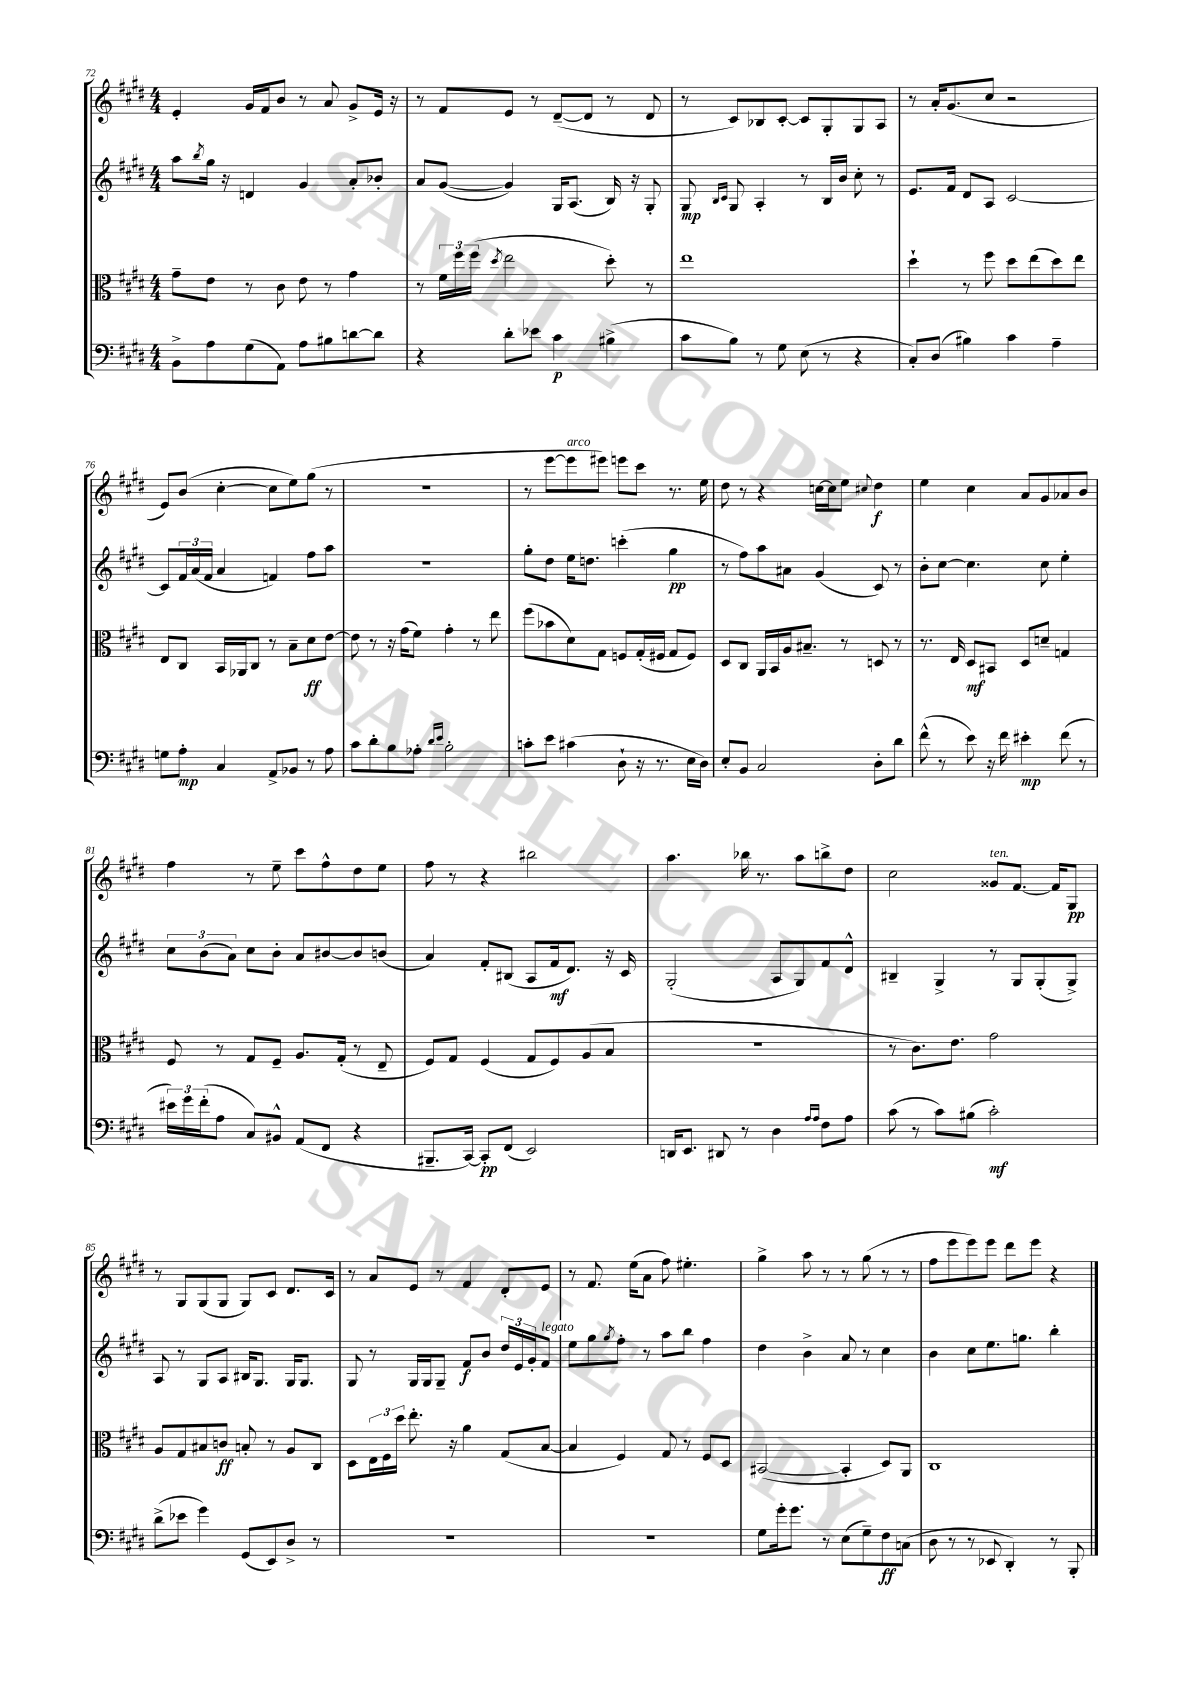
<<
\new StaffGroup <<
\new Staff = "s0" {
    \clef treble \key e \major \numericTimeSignature \time 4/4
    e'4-. gis'16 fis'16 b'8 r8 a'8 gis'8-> e'16 r16 |
    r8 fis'8 e'8 r8 dis'8~--( dis'8 r8 dis'8 |
    r8 cis'8) bes8 cis'8~-. cis'8 gis8-. gis8 a8 |
    r8 a'16-. gis'8.( cis''8 r2 |
    e'8) b'8( cis''4~-. cis''8 e''8) gis''8( r8 |
    R1 |
    r8 e'''8~ e'''8^\markup { \italic "arco" } eis'''8) e'''8 cis'''8 r8. e''16 |
    dis''8 r8 r4 c''16~ c''16 e''8 \appoggiatura { cis''8 } dis''4\f |
    e''4 cis''4 a'8 gis'8 aes'8 b'8 |
    fis''4 r8 e''8-- cis'''8 fis''8-^ dis''8 e''8 |
    fis''8 r8 r4 bis''2 |
    a''4. bes''16 r8. a''8 b''8-> dis''8 |
    cis''2 gisis'8^\markup { \italic "ten." } fis'8.~ fis'16 gis8\pp |
    r8 gis8 gis8( gis8 gis8) cis'8 dis'8. cis'16 |
    r8 a'8 e'8 r8 fis'4 dis'8-. e'8 |
    r8 fis'8. e''16( a'8 fis''8) eis''4.-. |
    gis''4-> a''8 r8 r8 gis''8( r8 r8 |
    fis''8 e'''8 e'''8) e'''8 dis'''8 e'''8 r4 \bar "|." |
}
\new Staff = "s1" {
    \clef treble \key e \major \numericTimeSignature \time 4/4
    a''8 \acciaccatura { b''8 } gis''16 r16 d'4 gis'4 a'8-. bes'8-. |
    a'8 gis'8~( gis'4) gis16 a8.( b16) r16 gis8-. |
    gis8\mp \grace { b16 cis'16 } gis8 a4-. r8 b16 b'16 cis''8-. r8 |
    e'8. fis'16 dis'8 a8 cis'2~ |
    cis'8 \tuplet 3/2 { fis'16 a'16( fis'16 } a'4 f'4) fis''8 a''8 |
    r1 |
    gis''8-. dis''8 e''16 d''8. c'''4-.( gis''4\pp |
    r8 fis''8) a''8 ais'8 gis'4( cis'8) r8 |
    b'8-. cis''8~ cis''4. cis''8 e''4-. |
    \tuplet 3/2 { cis''8 b'8( a'8) } cis''8 b'8-. a'8 bis'8~ bis'8 b'8( |
    a'4) fis'8-. bis8( a8 fis'16\mf dis'8.) r16 cis'16 |
    gis2-.( a8 gis8) fis'8 dis'8-^ |
    bis4-- gis4-> r8 gis8 gis8-.( gis8->) |
    a8 r8 gis8 a8 bis16 gis8. gis16 gis8. |
    gis8 r8 gis16 gis16 gis8-- fis'8\f b'8 \tuplet 3/2 { dis''16 e'16 gis'16-. } fis'8^\markup { \italic "legato" } |
    e''8 gis''8 \acciaccatura { gis''8 } fis''8-. r8 a''8 b''8 fis''4 |
    dis''4 b'4-> a'8 r8 cis''4 |
    b'4 cis''8 e''8. g''8. b''4-. \bar "|." |
}
\new Staff = "s2" {
    \clef alto \key e \major \numericTimeSignature \time 4/4
    gis'8-- e'8 r8 cis'8 e'8 r8 gis'4 |
    r8 \tuplet 3/2 { fis'16 fis''16 fis''16( } \acciaccatura { dis''8 } e''2 dis''8-.) r8 |
    e''1 |
    dis''4-! r8 fis''8 dis''8 e''8( dis''8) e''8 |
    e8 cis8 b,16 aes,16 cis8 r8 b8-- dis'8\ff e'8~ |
    e'8 r8 r16 gis'16( fis'8) gis'4-. r8 e''8 |
    fis''8( bes'8 dis'8) gis8 f8 gis16-.( fis16 gis8 fis8) |
    dis8 cis8 a,16 b,16 a16 bis8.-- r8 d8 r8 |
    r8. e16 dis8\mf bis,8 dis8 d'8-- g4 |
    fis8 r8 gis8 fis8-- a8. gis16-.( r8 e8-- |
    fis8) gis8 fis4( gis8 fis8) a8( b8 |
    r1 |
    r8 cis'8.) e'8. gis'2 |
    a8 gis8 bis8 c'8\ff b8-. r8 a8 cis8 |
    dis8 \tuplet 3/2 { e16 fis16 dis''16 } e''8.-. r16 a'4 gis8( b8~ |
    b4 fis4) gis8 r8 fis8 dis8 |
    bis,2~( bis,4-. dis8) a,8 |
    cis1 \bar "|." |
}
\new Staff = "s3" {
    \clef bass \key e \major \numericTimeSignature \time 4/4
    b,8-> a8 gis8( a,8) a8 bis8 d'8~ d'8 |
    r4 dis'8-. ees'8 cis'4\p bis4->( |
    cis'8 b8) r8 gis8 e8( r8 r4 |
    cis8-.) dis8( bis4) cis'4 a4-- |
    g8 a8-.\mp cis4 a,8-> bes,8 r8 a8 |
    cis'8 dis'8-. b8 aes8-. \grace { dis'16 e'16 } b2-. |
    c'8-. e'8 cis'4( dis8-! r16 r8. e16 dis16) |
    e8-. b,8 cis2 dis8-. dis'8 |
    fis'8-^( r8 e'8) r16 fis'16 eis'4-.\mp fis'8( r8 |
    \tuplet 3/2 { eis'16) gis'16 fis'16-.( } a8 cis8) bis,8-^ a,8( fis,8 r4 |
    bis,,8.-- cis,16~) cis,8-.\pp fis,8( e,2) |
    d,16 e,8. dis,8 r8 dis4 \grace { a16 a16 } fis8 a8 |
    cis'8( r8 cis'8) bis8( cis'2-.\mf) |
    dis'8->( ees'8 gis'4) gis,8( e,8) dis8-> r8 |
    R1 |
    R1 |
    gis8 gis'16-. gis'8. r8 e8( gis8--) fis8\ff c8( |
    dis8 r8 r8 ees,8 dis,4-.) r8 b,,8-. \bar "|." |
}
>>
>>
\layout { \context { \Score currentBarNumber = #72 } }
